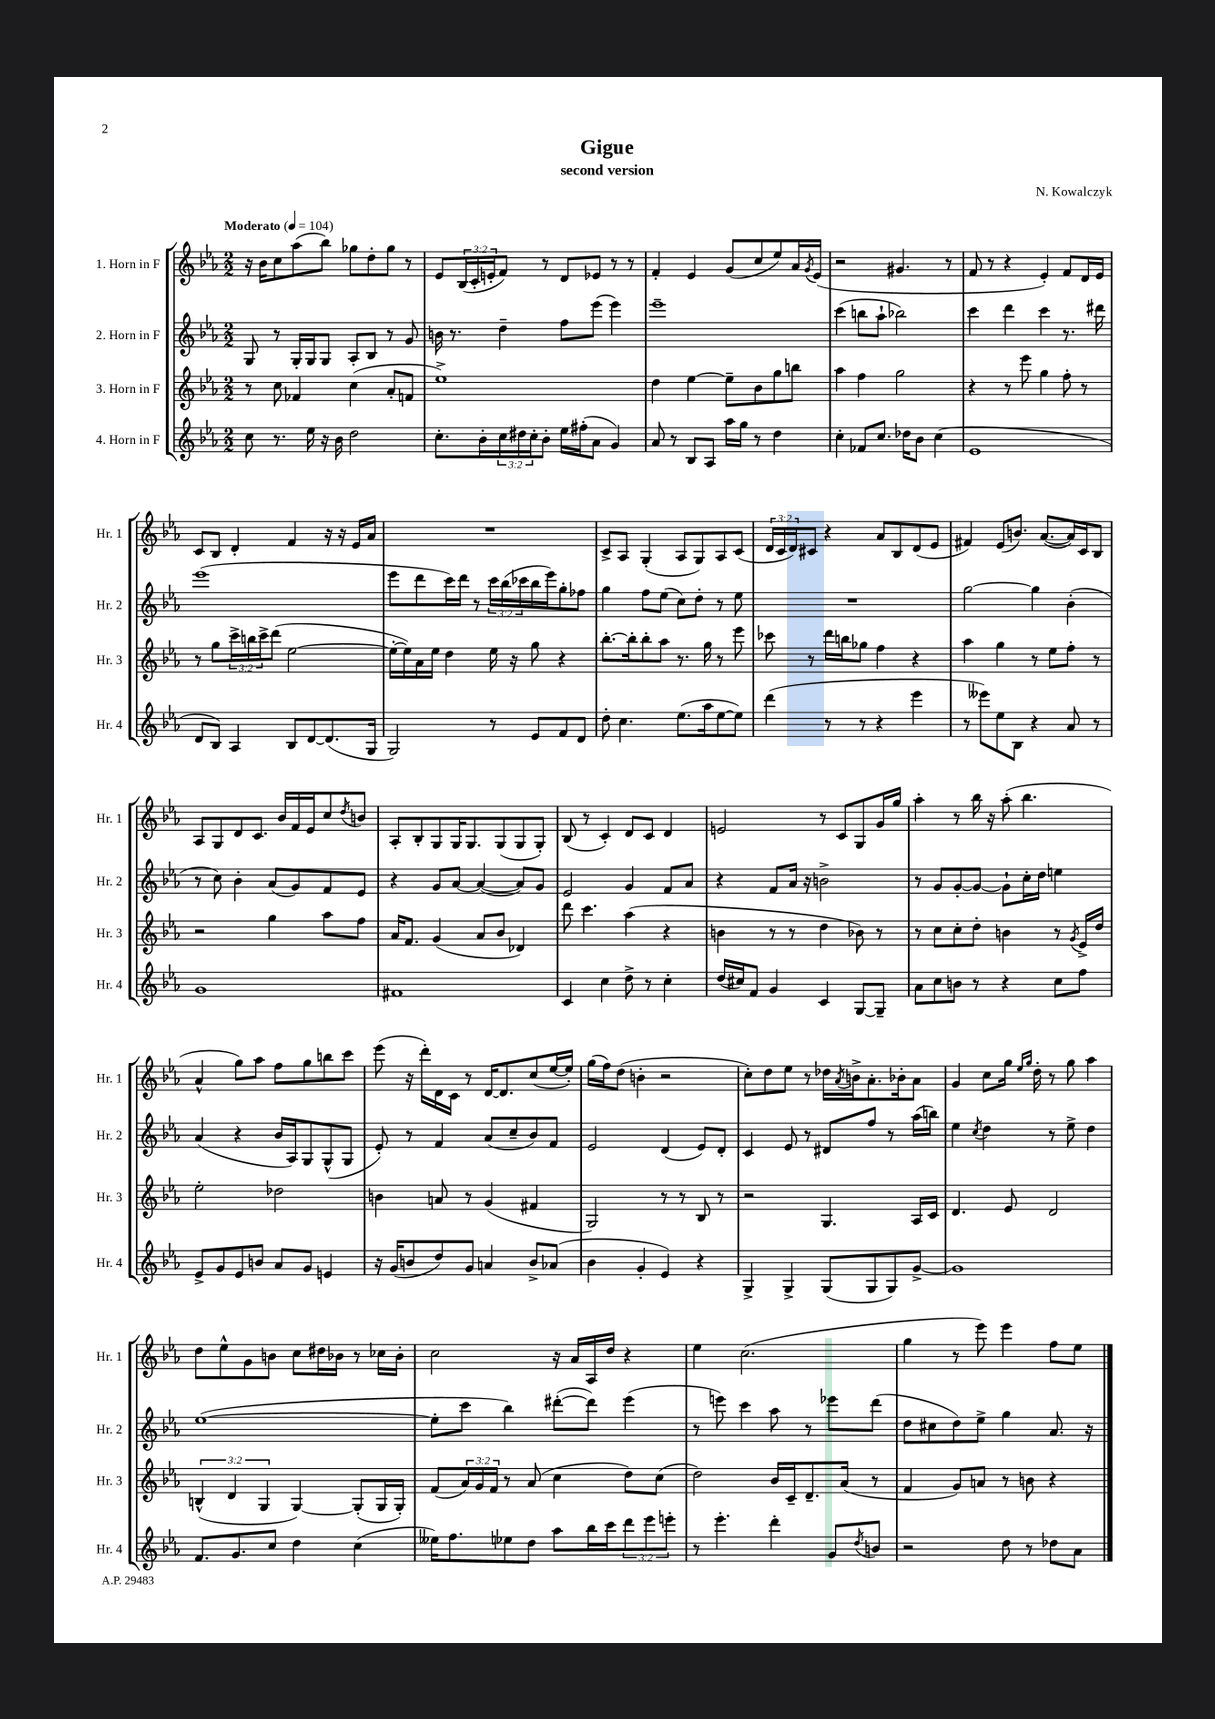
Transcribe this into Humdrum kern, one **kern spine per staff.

**kern	**kern	**kern	**kern
*staff4	*staff3	*staff2	*staff1
*clefG2	*clefG2	*clefG2	*clefG2
*k[b-e-a-]	*k[b-e-a-]	*k[b-e-a-]	*k[b-e-a-]
*M2/2	*M2/2	*M2/2	*M2/2
*MM104	*MM104	*MM104	*MM104
8cc	8r	8G	16r
.	.	.	16b-
8.r	8cc	8r	8cc
.	4f-	16G'	(8aa-
16ee-	.	16G	.
16r	.	8G	8bb-)
16b-	.	.	.
2dd	(4cc	8A-'	8gg-
.	.	8B-	8dd'
.	8a-'	8r	8gg-
.	8f	8g	8r
=	=	=	=
8.cc'	1ee-^)	16b	8e-
.	.	8.r	.
.	.	.	(24B-
.	.	.	24c'
16b-'	.	.	.
.	.	.	24e'
24cc	.	4dd~	8f)
24dd#	.	.	.
24cc'	.	.	.
8b-'	.	.	8r
16ee-	.	8ff	8d
(16ff#'	.	.	.
8a-	.	(8eee-	8e-
4g)	.	4eee-)	8r
.	.	.	8r
=	=	=	=
8a-	4dd	1eee-~	4f'
8r	.	.	.
8B-	[4ee-	.	4e-
8A-	.	.	.
16aa-	8ee-~]	.	(8g
16gg	.	.	.
8r	8b-	.	8cc
4dd	8gg	.	8ee-)
.	8bb	.	16a-
.	.	.	8qg
.	.	.	(16e-
=	=	=	=
4cc'	4aa-	(4ccc	2r
8f-	4ff	8bb	.
8.cc	.	8aa-`	.
.	2gg	2bb-)	4.g#
16dd-	.	.	.
8b-	.	.	.
(4cc	.	.	.
.	.	.	8r
=	=	=	=
1e-	4r	4ccc	8f
.	.	.	8r
.	8r	4ddd	4r
.	8eee-	.	.
.	4gg	4ccc	4e-')
.	8ff'	8.r	8f
.	8r	.	16d
.	.	16ddd#	16e-
=	=	=	=
8d	8r	(1eee-	8c
8B-)	8gg	.	8B-
4A-	24ccc^	.	4d'
.	24bb	.	.
.	24ccc^	.	.
.	(8ddd	.	.
8B-	[2ee-	.	4f
[8d	.	.	.
(8.d]	.	.	16r
.	.	.	16r
.	.	.	16e-
16G	.	.	16a-
=	=	=	=
2G)	16ee-'_	8eee-	1r
.	16ee-])	.	.
.	16a-	8ddd	.
.	16ee-	.	.
.	4dd	16ccc)	.
.	.	16ddd	.
.	.	8r	.
8r	16ee-	24ccc	.
.	.	(24bb-	.
.	16r	.	.
.	.	24ccc-	.
8e-	8gg	16bb-	.
.	.	16eee-)	.
8f	4r	8gg'	.
8d	.	8ff-	.
=	=	=	=
8dd'	[8.bb-'	4gg	8c^
4.cc	.	.	8A-
.	16bb-']	.	.
.	8bb-'	8ff	(4G'
.	8aa-	(8ee-	.
(8.ee-	8.r	8cc)	8A-
.	.	8dd'	8G)
16aa-	16gg	.	.
[8ee-	8r	8r	8A-
8ee-])	8eee-	8ee-	(8c
=	=	=	=
(4ddd	8ccc-	1r	24d
.	.	.	24c
.	.	.	24d)
.	8r	.	8c#
8r	16ddd	.	4r
.	16bb	.	.
8r	8gg-	.	.
4r	4ff	.	8a-
.	.	.	8B-
4eee-	4r	.	(8d
.	.	.	8e-
=	=	=	=
8r	4aa-	[2gg	4f#)
8eee--)	.	.	.
8ee-	4gg	.	(8e-
8B-	.	.	8.b)
4r	8r	4gg]	.
.	.	.	([8.a-
.	8ee-	.	.
8a-	8ff'	(4b-'	16a-])
.	.	.	16c
8r	8r	.	8B-
=	=	=	=
1g	2r	8r	8A-
.	.	8cc)	8G
.	.	4b-'	8d
.	.	.	8.c
.	4gg	(8a-	.
.	.	.	16b-
.	.	8g)	16f
.	.	.	16e-
.	8aa-	8f	8cc
.	.	.	8qdd
.	8ff	8e-	8b
=	=	=	=
1f#	16a-	4r	8A-'
.	8.f	.	.
.	.	.	8B-'
.	(4g	8g	8G
.	.	[8a-	16G
.	.	.	8.G
.	8a-	(4a-_	.
.	8b-	.	(8G
.	4d-)	8a-])	8G
.	.	8g	8G')
=	=	=	=
4c	8ddd	2e-	(8B-
.	4.ccc	.	8r
4cc	.	.	4c')
8dd^	(4aa-	4g	8d
8r	.	.	8c
4cc'	4r	8f	4d
.	.	8a-	.
=	=	=	=
(16dd	4b	4r	2e
16cc#)	.	.	.
8f	.	.	.
4g	8r	8f	.
.	8r	16a-	.
.	.	16r	.
4c	4dd	2b^	8r
.	.	.	8c
[8G	8b-)	.	8G
8G~]	8r	.	16g
.	.	.	16gg
=	=	=	=
8a-	8r	8r	4aa-'
8cc	8cc	8g	.
8b	8cc'	[8g'	8r
8r	8dd'	8g_	16bb-
.	.	.	16r
4r	4b	8g`]	(8aa-'
.	.	16cc'	4.bb-
.	.	16dd	.
8cc	8r	4ee	.
.	8qg	.	.
8ff	16e-^	.	.
.	16dd	.	.
=	=	=	=
8e-^	2ee-'	(4a-	4a-^^
8g	.	.	.
8e-	.	4r	8gg)
8b	.	.	8aa-
8a-	2dd-	16b-	8ff
.	.	16A-)	.
8g	.	8G	8gg
4e	.	(8G^^	8bb
.	.	8G	8ccc
=	=	=	=
16r	4b	8e-')	(8eee-
(16g	.	.	.
8b	.	8r	16r
.	.	.	16ddd')
8dd)	8a	4f	16d
.	.	.	16c
8g	8r	.	8r
4a	(4g	(8a-	[16d
.	.	.	8.d]
.	.	8cc~	.
8b^	4f#	8b-)	(8cc
(8a-	.	8f	[16ee-
.	.	.	16ee-'])
=	=	=	=
4b-	2G)	2e-	(16gg
.	.	.	16ff)
.	.	.	(8dd
4g'	.	.	4b'
4e-)	8r	(4d	2r
.	8r	.	.
4r	8B-	8e-)	.
.	8r	8d'	.
=	=	=	=
4G^	2r	4c	8cc')
.	.	.	8dd
4G^	.	8e-	8ee-
.	.	8r	8r
(8G	4.G	8d#	16dd-
.	.	.	8qa-
.	.	.	16b^
8G	.	8ff	8.a-'
8G)	.	8r	.
.	.	.	16b-'
[8g^	16A-	(16aa-	8a-
.	16c	16bb)	.
=	=	=	=
1g]	4.d	4ee-	4g
.	.	8qcc	.
.	.	4dd	8cc
.	8e-	.	16gg
.	.	.	16qqee-
.	.	.	16qqgg
.	.	.	16dd'
.	2d	8r	8r
.	.	8ee-^	8gg
.	.	4dd	4aa-
=	=	=	=
8.f	(6B^^	([1ee-	8dd
.	.	.	8ee-^^
.	6d	.	.
8.g	.	.	.
.	.	.	8g
.	6G	.	.
8cc	.	.	8b
4dd	[4G)	.	8cc
.	.	.	16dd#
.	.	.	16b-
(4cc	(8G']	.	8r
.	16G	.	16cc-
.	16G')	.	16b-'
=	=	=	=
16ee--)	(8f	8ee-']	2cc
8.ff	.	.	.
.	24a-)	8ccc	.
.	24g	.	.
.	24f	.	.
8ee-	8r	4bb-)	.
8dd	(8a-	.	.
8aa-	4cc	([8ddd#'	16r
.	.	.	16a-
16bb-	.	8ddd#])	16A-
16ccc	.	.	16dd
12ddd	8dd)	(4eee-	4r
12eee-	.	.	.
.	(8cc	.	.
12eee'	.	.	.
=	=	=	=
8r	2dd)	8r	4ee-
4.eee-'	.	8eee)	.
.	.	4ccc	(2.cc
4ddd'	16b-	8aa-	.
.	16c~	.	.
.	8.d~	8r	.
8g	.	8eee-	.
.	(16a-	.	.
8qdd	.	.	.
8b	8r	(8ddd	.
=	=	=	=
2r	4f	8dd	4gg
.	.	8cc#	.
.	8g)	8dd)	8r
.	8a	8ee-^	8eee-)
8dd	8r	4gg	4eee-
8r	8b	.	.
8dd-	4r	8.a-	8ff
8a-	.	.	8ee-
.	.	16r	.
==	==	==	==
*-	*-	*-	*-
